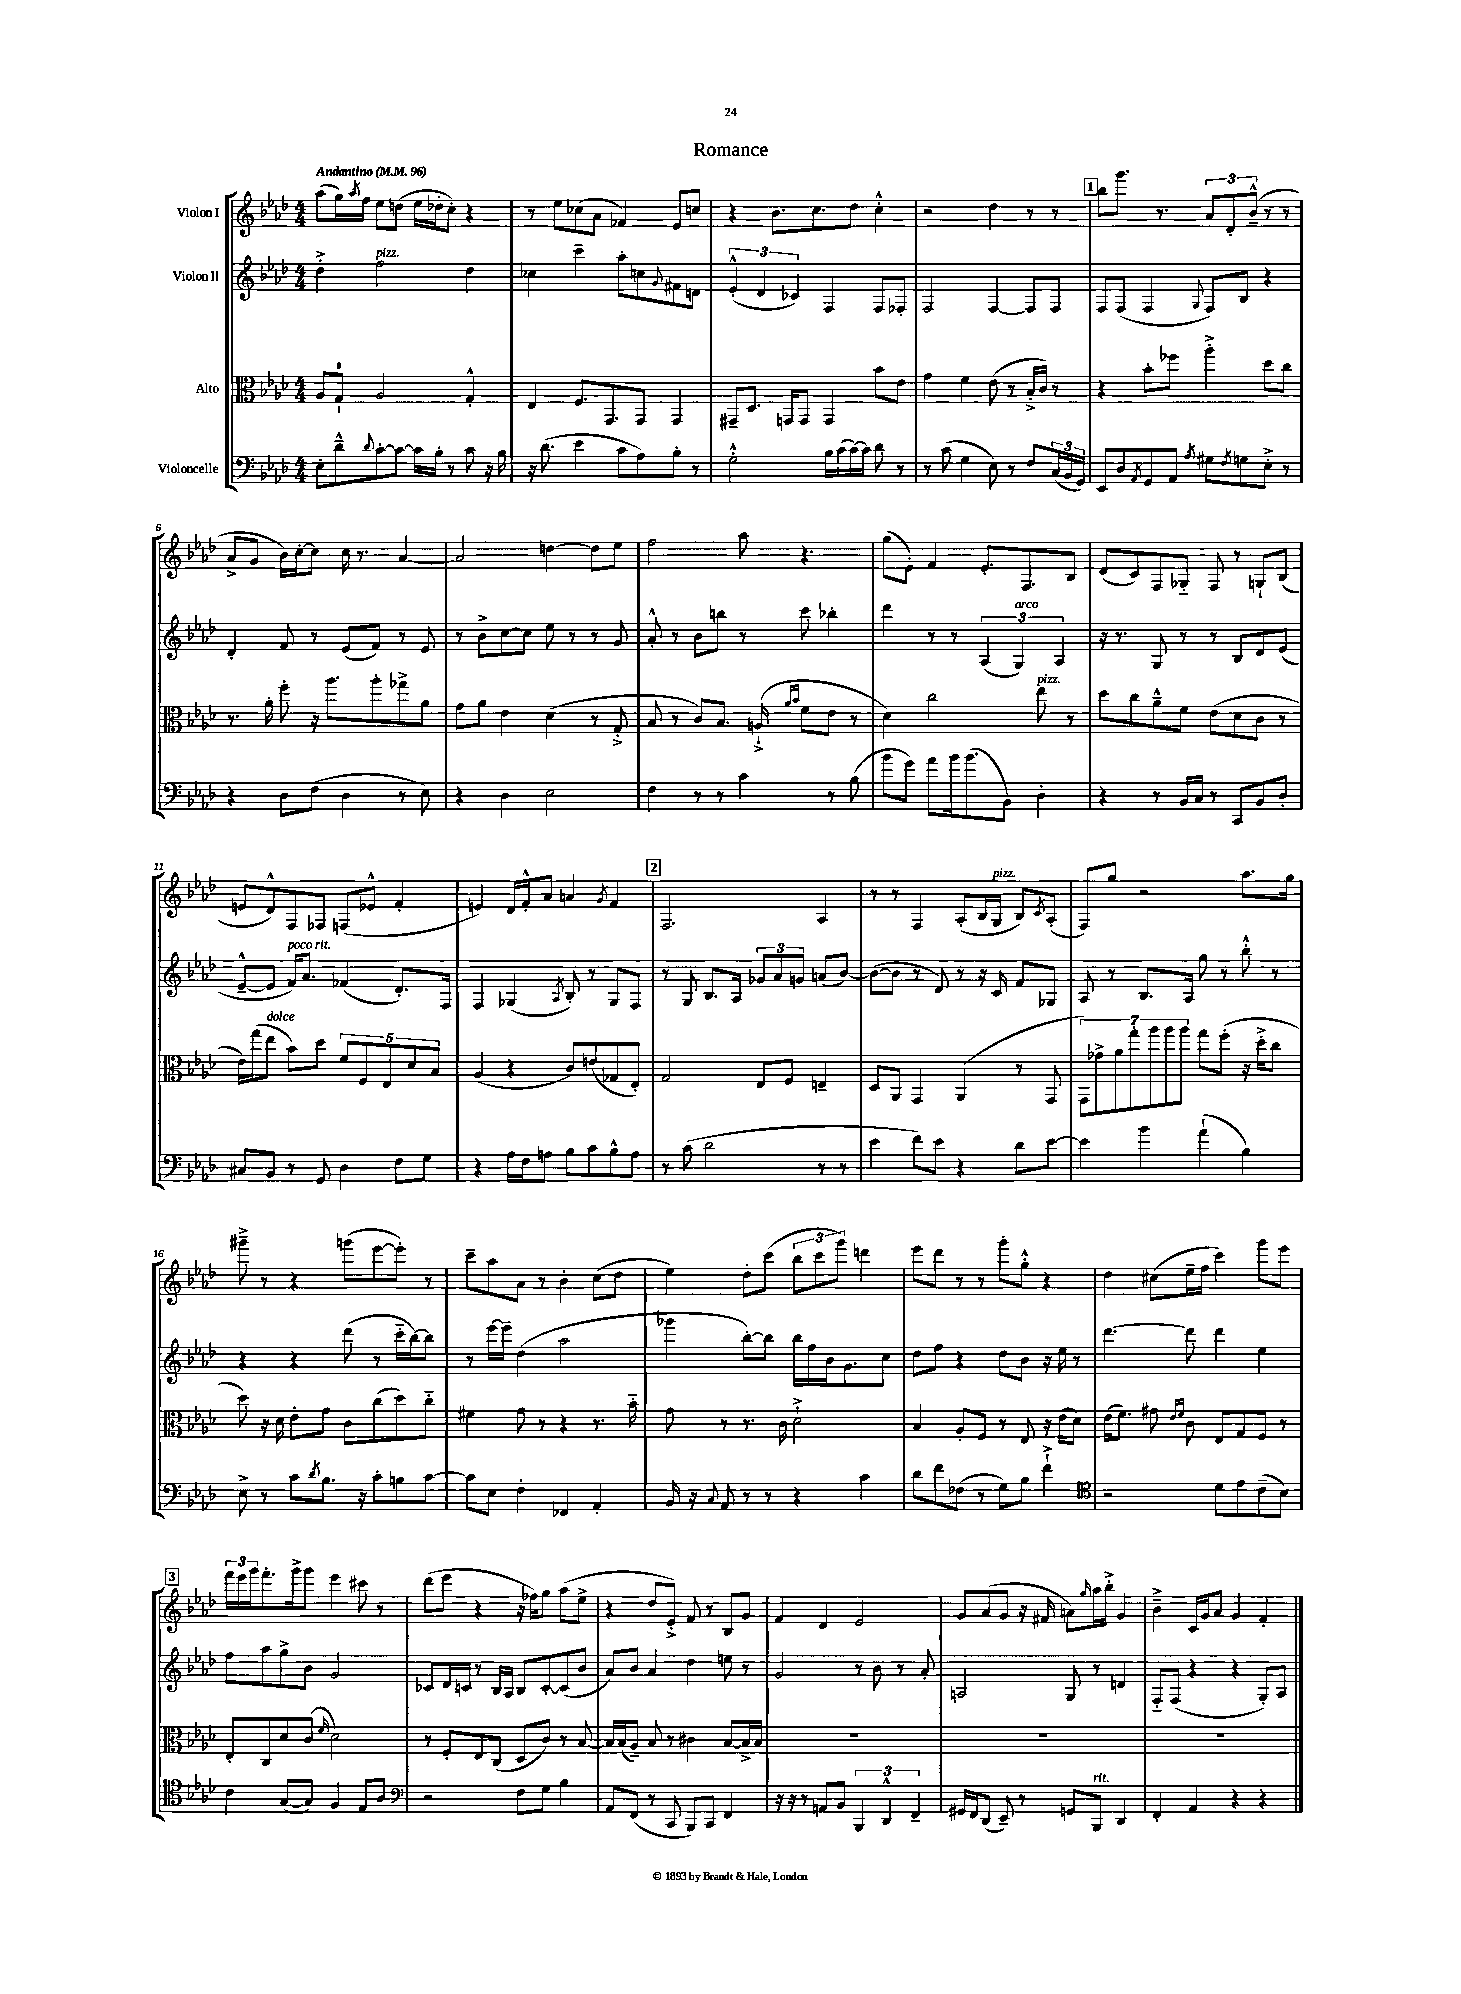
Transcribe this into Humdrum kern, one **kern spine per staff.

**kern	**kern	**kern	**kern
*part4	*part3	*part2	*part1
*staff4	*staff3	*staff2	*staff1
*I"Violoncelle	*I"Alto	*I"Violon II	*I"Violon I
*clefF4	*clefC3	*clefG2	*clefG2
*k[b-e-a-d-]	*k[b-e-a-d-]	*k[b-e-a-d-]	*k[b-e-a-d-]
*M4/4	*M4/4	*M4/4	*M4/4
*MM96	*MM96	*MM96	*MM96
=1	=1	=1	=1
!	!	!	!LO:TX:a:B:t=Andantino
8E-'\L	8A-/L	4dd-'^\	(8aa-\L
8d-~^^\	8G`/J	.	16gg\L)
.	.	.	8qaa-/
.	.	.	16ff\JJ
8qqd-/	.	.	.
!	!	!LO:TX:a:i:t=pizz.	!
[8c'\	2A-/	2ff\	8ee-\L
8c\J_	.	.	(8ddn\J
16c\LL]	.	.	16ee-\LL
16B-'\JJ	.	.	16dd-X'\J
8r	.	.	8cc'\J)
8c\	4G'^^/	4dd-\	4r
16r	.	.	.
16B-\	.	.	.
=2	=2	=2	=2
16r	4E-/	4cc-X\	8r
(8.d-\	.	.	.
.	.	.	8ee-\L
4e-\	8.F/L	4ccc~\	(8cc-X\
.	.	.	8a-\J
.	8.GG/	.	.
8c\L	.	8aa-'\L	4f-X/)
8A-\)	8GG/J	8ccn\	.
.	.	8qqg/	.
8B-'\J	4GG/	8f#X\	8e-/L
8r	.	8dn\J	8ccn/J
=3	=3	=3	=3
2G'^^\	8GG#X~/L	(6e-'^^/	4r
.	8.D-/J	.	.
.	.	6d-/	.
.	.	.	8.b-\L
.	16GGn/KL	.	.
.	.	6c-X/)	.
.	8GG/J	.	.
.	.	.	8.cc\
16B-\LL	4GG/	4F/	.
(16c\	.	.	.
[16c\)	.	.	8dd-\J
16c\JJ]	.	.	.
8d-\	8b-\L	8F/L	4cc'^^\
8r	8e-\J	8F-X'/J	.
=4	=4	=4	=4
8r	4g\	2F/	2r
(8c\	.	.	.
4G\	4f\	.	.
8E-\)	(8e-\	[4F/	4dd-\
8r	8r	.	.
8F/L	16B-'^/LL	8F/L]	8r
.	16c/JJ)	.	.
(24C/L	8r	8F/J	8r
24BB-/	.	.	.
24GG/JJ)	.	.	.
!!LO:REH:place=s1:t=1
=5	=5	=5	=5
8EE-/L	4r	8F/L	8bb-\L
8D-/	.	(8F/J	8.ggg\J
8qAA-/	.	.	.
8GG/	8b-'\L	4F/	.
.	.	.	8.r
8AA-/J	8ff-X\J	.	.
8qA-/	.	8qqG/	.
8G#X\L	4aa-'^\	8F/L)	12a-/L
.	.	.	12d-'/
8qF/	.	.	.
8Gn\	.	8B-/J	.
.	.	.	(12b-~^^/J
8E-'^\J	8dd-\L	4r	8r
8r	8cc\J	.	8r
!!LO:LB:g=z
=6	=6	=6	=6
4r	8.r	4d-'/	8a-^/L
.	.	.	8g/J
.	16a-'\	.	.
8D-\L	8ff'\	8f/	16b-\LL)
.	.	.	[16cc'\J
(8F\J	16r	8r	8cc\J]
.	8.aa-\L	.	.
4D-\	.	(8e-/L	16cc\
.	.	.	8.r
.	8aa-'\	8f/J)	.
8r	8gg-X^\	8r	[4a-/
8E-\)	8a-\J	8e-/	.
=7	=7	=7	=7
4r	8g\L	8r	2a-/]
.	8a-\J	8b-^\L	.
4D-\	4e-\	[8cc\	.
.	.	8cc\J]	.
2E-\	(4d-\	8ee-\	[4ddn\
.	.	8r	.
.	8r	8r	8dd\L]
.	8G'^/	8g/	8ee-\J
=8	=8	=8	=8
4F\	8B-/	8a-'^^/	2ff\
.	8r	8r	.
8r	8c/L)	8b-\L	.
8r	8.B-/J	8bbn\J	.
4c\	.	8r	8aa-\
.	(16An`^/	.	.
.	16qqa-/LL	.	.
.	16qqb-/JJ	.	.
.	8f\L	8ccc\	4.r
8r	8e-\J	4bb-X'\	.
(8B-\	8r	.	.
=9	=9	=9	=9
8b-\L	4d-\)	4ddd-\	(8gg\L
8g\J)	.	.	8e-'\J)
8a-\L	2cc\	8r	4f/
16b-\k	.	8r	.
(8.b-\	.	.	.
.	.	(6A-/	8.e-'/L
8BB-\J)	.	.	.
!	!	!LO:TX:a:i:t=arco	!
.	.	6G/)	.
.	.	.	8.F/
!	!LO:TX:a:i:t=pizz.	!	!
4D-'\	8ee-\	.	.
.	.	6A-/	.
.	8r	.	8B-/J
=10	=10	=10	=10
4r	8dd-\L	16r	(8d-/L
.	.	8.r	.
.	8cc\	.	8c/)
8r	8a-~^^\	8G/	8F/
16BB-/LL	8f\J	8r	8G-X/J
16C/JJ	.	.	.
8r	(8e-\L	8r	8F/
8CC/L	8d-\	8B-/L	8r
8BB-/	8c\J	8d-/	8Gn`/L
8D-'/J	8r	(8e-/J	(8B-/J
!!LO:LB:g=z
=11	=11	=11	=11
8C#X/L	16e-\LL)	[8e-~^^/L	8en/L
.	(16gg\J	.	.
!	!LO:TX:a:i:t=dolce	!	!
8BB-/J	8ee-\J	8e-/J]	8d-^^/)
!	!	!LO:TX:a:i:t=poco rit.	!
8r	8b-\L)	16f/KL)	8F/
.	.	8.a-/J	.
8GG/	8dd-\J	.	8F-X/J
4D-\	10f/L	(4f-X/	(8Fn/L
.	10F/	.	.
.	.	.	8e-X^^/J
.	10E-/	.	.
8F\L	.	8.d-'/L)	4f'/
.	10d-/	.	.
8G\J	.	.	.
.	10B-/J	.	.
.	.	16F/Jk	.
=12	=12	=12	=12
4r	(4A-/	4F/	4en/)
16A-\LL	4r	(4G-X/	16d-/LL
16F\J	.	.	16f'^^/J
8An\J	.	.	8a-/J
.	.	8qA-/	.
8B-\L	8c/L)	8B-'/)	4an/
8c\	(8en/	8r	.
.	.	.	8qg/
8B-^^\	8G-X/	8G-/L	4f/
8A\J	8E-'/J)	8F/J	.
!!LO:REH:place=s1:t=2
=13	=13	=13	=13
8r	2G/	8r	2.F/
(8c\	.	8G/	.
2d-\	.	8.B-/L	.
.	.	16A-/Jk	.
.	8E-/L	12g-X/L	.
.	.	12a-/	.
.	8F/J	.	.
.	.	12gn/J	.
8r	4En~/	(8an/L	4A-/
8r	.	[8b-/J)	.
=14	=14	=14	=14
4e-\	8D-/L	(8b-\L_	8r
.	8AA-/J	8b-\J]	8r
8f\L)	4GG/	8r	4F/
8e-\J	.	8d-/)	.
4r	(4AA-/	8r	(8A-'/L
.	.	16r	16B-/L
!	!	!	!LO:TX:a:i:t=pizz.
.	.	16c/	16G/JJ
8d-\L	8r	8f/L	8B-/L)
.	.	.	8qc/
[8e-\J	8GG/	8G-X/J	(8A-'/J
=15	=15	=15	=15
4e-\]	14GG\L)	8A-/	8F/L)
.	14g-X^\	.	.
.	.	8r	8gg/J
.	14a-\	.	.
.	14gg'\	.	.
4b-\	.	8.B-/L	2r
.	14aa-\	.	.
.	14aa-\	.	.
.	14aa-\J	.	.
.	.	16A-/Jk	.
(4a-`\	8gg\L	8gg\	.
.	(8ff'\J	8r	.
4B-\)	16r	8bb-'^^\	8.aa-\L
.	16dd-'^\KL	.	.
.	8cc\J	8r	.
.	.	.	16gg\Jk
!!LO:LB:g=z
=16	=16	=16	=16
8E-^\	8dd-\)	4r	8ggg#X~^\
8r	16r	.	8r
.	16d-\	.	.
8c\L	8e-'\L	4r	4r
8qd-/	.	.	.
8.B-\J	8g\J	.	.
.	8c\L	(8ddd-\	(8gggn\L
16r	.	.	.
8c'\L	(8cc\	8r	[8eee-\
8Bn\	8dd-\)	16ccc\LL	8eee-'\J])
.	.	[16bb-\J)	.
[8c\J	8cc\J	8bb-\J]	8r
=17	=17	=17	=17
8c\L]	4f#X\	8r	8ccc~\L
8E-\J	.	[16eee-\LL	8aa-\
.	.	16eee-~\JJ]	.
4F'\	8g\	(4dd-\	8a-\J
.	8r	.	8r
4FF-X/	4r	2aa-\	4b-'\
4AA-'/	8.r	.	(8cc\L
.	.	.	8dd-\J
.	16b-\	.	.
=18	=18	=18	=18
16BB-/	8g\	4ggg-X\	4ee-\)
16r	.	.	.
8qqC/	.	.	.
8AA-/	8r	.	.
8r	8.r	[8bb-'\L)	8dd-'\L
8r	.	8bb-\J]	(8ccc\J
.	16c\	.	.
4r	2d-`^\	16bb-\LL	12bb-\L
.	.	16ff\	.
.	.	.	12ccc\
.	.	16b-\J	.
.	.	.	12ggg\J)
.	.	8.g\	.
4c\	.	.	4dddn\
.	.	8cc\J	.
=19	=19	=19	=19
8d-\L	4B-/	8dd-\L	8eee-\L
8f\	.	8ff\J	8ddd-\J
(8F-X\J	8A-'/L	4r	8r
8r	8F/J	.	8r
8G\L)	8r	8dd-\L	8ggg'\L
8B-\J	8E-/	8b-\J	8gg'^^\J
4f`^\	16r	16r	4r
.	(16e-\KL	16ee-\	.
.	8d-\J)	8r	.
=20	=20	=20	=20
*clefC4	*	*	*
2r	(16e-\KL	[4.ddd-\	4dd-\
.	8.f\J)	.	.
.	8g#X\	.	(8cc#X\L
.	16qqe-/LL	.	.
.	16qqf/JJ	.	.
.	8c\	8ddd-\]	16ee-~\L
.	.	.	16ff\JJ
8d-\L	8E-/L	4ddd-\	4ccc\)
8e-\	8G/	.	.
(8c~\	8F/J	4ee-\	8ggg\L
8B-\J)	8r	.	8eee-\J
!!LO:LB:g=z
!!LO:REH:place=s1:t=3
=21	=21	=21	=21
4c\	8E-'/L	8ff\L	24fff\LL
.	.	.	24eee-\
.	.	.	24ggg\J
.	8C/	8aa-\	8.fff'\
([8G/L	8d-/	8gg^\	.
.	.	.	16ggg^\k
8G/J])	(8c/J	8b-\J	8ggg\J
.	16qqf/	.	.
4F/	2d-\)	2g/	4eee-\
8E-/L	.	.	8ccc#X\
8A-/J	.	.	8r
=22	=22	=22	=22
*clefF4	*	*	*
2r	8r	8c-X/L	(8ddd-\L
.	8F'/L	16d-/L	8eee-\J
.	.	16cn/JJ	.
.	8E-/	8r	4r
.	(8C/J	16B-/LL	.
.	.	16A-/JJ	.
8F\L	8D-/L	8B-/L	16r
.	.	.	16ff-X\KL)
8G\J	8c/J)	[8c'/	8gg\J
4B-\	8r	(8c/]	(8aa-\L
.	[8B-/	8b-/J	8ee-^\J
=23	=23	=23	=23
8AA-/L	16B-/LL]	8a-/L)	4r
.	(16B-/J	.	.
(8FF/J	8A-~/J)	8b-/J	.
8r	8B-/	4a-/	8dd-/L
8CC/	8r	.	8e-'^/J)
8BBB-/L)	4c#X\	4dd-\	8f/
8CC/J	.	.	8r
4FF/	[8B-/L	8een\	8B-/L
.	16B-^/L]	8r	8g/J
.	16B-/JJ	.	.
=24	=24	=24	=24
16r	1r	2g/	4f/
16r	.	.	.
8r	.	.	.
8AAn/L	.	.	4d-/
8BB-/J	.	.	.
6BBB-/	.	8r	2e-/
.	.	8b-\	.
6DD-^^/	.	.	.
.	.	8r	.
6FF~/	.	.	.
.	.	8a-'/	.
=25	=25	=25	=25
16GG#X/LL	1r	2An/	8g/L
16FF/J	.	.	.
(8DD-/J	.	.	(8a-/
8EE-~/)	.	.	8g/J
8r	.	.	16r
.	.	.	16f#X/
8GGn/L	.	8G/	8an\L)
.	.	.	16qqgg/
!LO:TX:a:i:t=rit.	!	!	!
8BBB-/J	.	8r	16aa-\L
.	.	.	16bb-'^\JJ
4DD-/	.	4dn/	4g/
=26	=26	=26	=26
4FF'/	1r	8F/L	4b-~^\
.	.	(8F/J	.
4AA-/	.	4r	16c/LL
.	.	.	16g/J
.	.	.	8a-/J
4r	.	4r	4g/
4r	.	8G'/L)	4f'/
.	.	8A-/J	.
==	==	==	==
*-	*-	*-	*-
